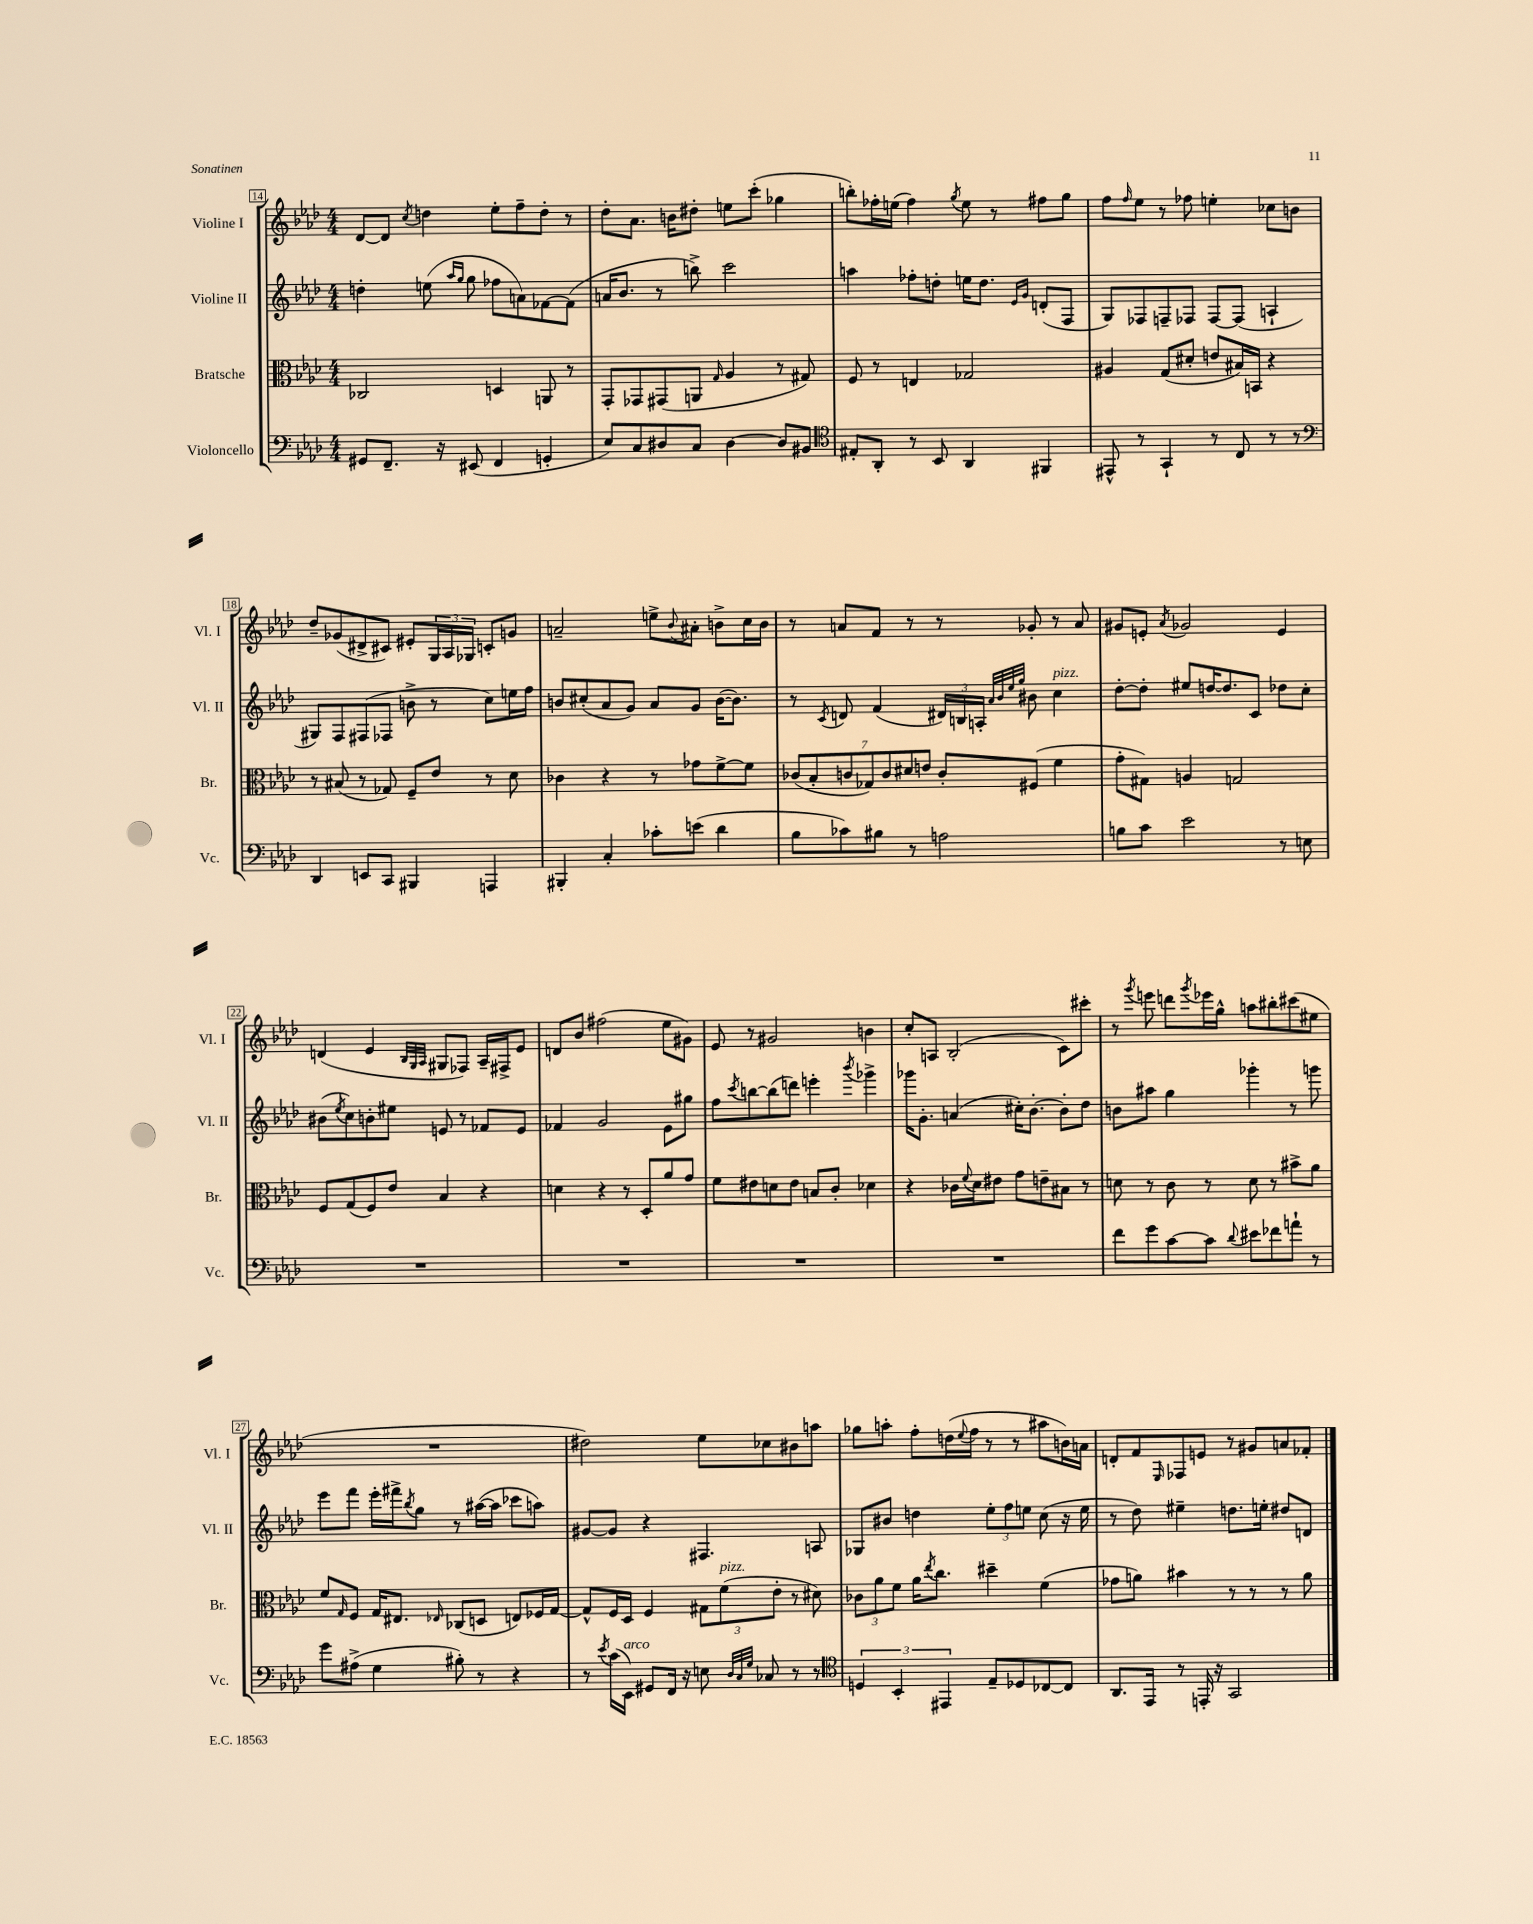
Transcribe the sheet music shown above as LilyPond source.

<<
\new StaffGroup <<
\new Staff = "s0" \with { instrumentName = "Violine I" shortInstrumentName = "Vl. I" } {
    \clef treble \key aes \major \numericTimeSignature \time 4/4
    des'8~ des'8 \acciaccatura { c''8 } d''4 ees''8-. f''8-- d''8-. r8 |
    des''8-. aes'8. b'16 dis''8-. e''8 c'''8-.( ges''4 |
    b''8-.) fes''16-. e''16( fes''4) \acciaccatura { g''8 } e''8 r8 fis''8 g''8 |
    f''8 \grace { f''16 } ees''8 r8 fes''8 e''4-. ces''8 b'8 |
    des''8-- ges'8( dis'8-> cis'8) eis'8-. \tuplet 3/2 { g16 aes16 ges16 } c'8-. g'8 |
    a'2-- e''8-> \appoggiatura { bes'8 } ais'8-. b'8-> c''16 b'16 |
    r8 a'8 f'8 r8 r8 ges'8-. r8 a'8 |
    gis'8 e'8-. \acciaccatura { aes'8 } ges'2 e'4 |
    d'4( ees'4 \grace { bes32 g32 aes32 } gis8 fes8) aes16-- fis16-> ees'8 |
    d'8 bes'8 fis''2( ees''8 gis'8) |
    ees'8 r8 gis'2 b'4 |
    c''8-. a8 bes2-.( c'8) cis'''8-. |
    r8 \acciaccatura { g'''8 } e'''8 d'''8 \acciaccatura { g'''8 } ees'''16 g''16-^ a''8 bis''8-. cis'''8( eis''8 |
    R1 |
    dis''2) ees''8 ces''8 bis'8 a''8 |
    ges''8 a''8-. f''8-. d''16( \appoggiatura { ees''8 } f''16 r8 r8 ais''8 b'16) a'16 |
    d'8-. f'8 \grace { ees16 } fes8 e'8 r8 gis'8 a'8 fes'8-. \bar "|." |
}
\new Staff = "s1" \with { instrumentName = "Violine II" shortInstrumentName = "Vl. II" } {
    \clef treble \key aes \major \numericTimeSignature \time 4/4
    d''4-. e''8( \grace { aes''16 g''16 } g''8 fes''8 a'8) fes'8~ fes'8( |
    a'16 bes'8. r8 b''8->) c'''2 |
    a''4 fes''8-. d''8-. e''16 d''8. \grace { ees'16 g'16 } d'8-.( f8 |
    g8) fes8 f8-- fes8 fes8~ fes8( a4-! |
    gis8) f8 fis8( fes8 b'8-> r8 c''8) e''16 f''16 |
    b'8 cis''8-.( aes'8 g'8) aes'8 g'8 b'16~( b'8.) |
    r8 \acciaccatura { c'8 } d'8 f'4( \tuplet 3/2 { dis'16) b16 a16-. } \grace { aes'32 bes'32 ees''32 g''32 } bis'8 c''4^\markup { \italic "pizz." } |
    des''8~-. des''8-. eis''8 d''16~ d''8. c'8 des''8 c''8-. |
    bis'8( \acciaccatura { ees''8 } c''8) b'8-. eis''8 e'8 r8 fes'8 e'8 |
    fes'4 g'2 ees'8 gis''8 |
    f''8 \acciaccatura { c'''8 } b''8~ b''8( d'''8) e'''4-. \acciaccatura { bes'''8 } ges'''4-> |
    ges'''16 g'8.-. a'4( cis''16-.) bes'8.~-. bes'8-. des''8 |
    b'8 ais''8 g''4 ges'''4-. r8 g'''8 |
    ees'''8 f'''8 ees'''16-. fis'''16-> \acciaccatura { bes''8 } g''8 r8 ais''16~( ais''16 ces'''8 a''8) |
    gis'8~ gis'8 r4 fis4. a8 |
    ges8 bis'8 d''4 \tuplet 3/2 { ees''8-. f''8 e''8 } c''8( r16 e''16 |
    r8 des''8) eis''4-- d''8. e''16-. dis''8 d'8 \bar "|." |
}
\new Staff = "s2" \with { instrumentName = "Bratsche" shortInstrumentName = "Br." } {
    \clef alto \key aes \major \numericTimeSignature \time 4/4
    ces2 d4 a,8 r8 |
    g,8-. ges,8 gis,8( a,8 \grace { g16 } aes4 r8 gis8) |
    f8 r8 e4 ges2 |
    ais4 g8( dis'8-. e'8 bis16) b,16 r4 |
    r8 bis8( r8 ges8) f8-- ees'8 r8 des'8 |
    ces'4 r4 r8 ges'8 f'8~-> f'8 |
    \tuplet 7/4 { ces'8( bes8-. c'8 ges8) c'8 dis'8 e'8 } c'8-. fis8( f'4 |
    g'8-. gis8) a4 g2 |
    f8 g8( f8) ees'8 bes4 r4 |
    d'4 r4 r8 des8-. aes'8 g'8 |
    f'8 eis'8 d'8 eis'8 b8 c'8-. des'4 |
    r4 ces'16 \appoggiatura { f'8 } des'16 eis'8 g'8 e'8-- bis8 r8 |
    d'8 r8 c'8 r8 d'8 r8 bis'8-> aes'8 |
    f'8 \grace { g16 } f8 g16 eis8. \grace { ees16 } ces8( d8 e8) fes16 g16~ |
    g8-^ f16 des16 f4 \tuplet 3/2 { gis8 f'8^\markup { \italic "pizz." }( ees'8-. } r8 dis'8) |
    \tuplet 3/2 { ces'8 aes'8 f'8 } aes'16 \acciaccatura { ees''8 } c''8. dis''4-- f'4( |
    ges'8 a'8) bis'4 r8 r8 r8 a'8 \bar "|." |
}
\new Staff = "s3" \with { instrumentName = "Violoncello" shortInstrumentName = "Vc." } {
    \clef bass \key aes \major \numericTimeSignature \time 4/4
    gis,8 f,8.-- r16 eis,8( f,4 g,4-. |
    ees8) c8 dis8 c8 dis4~ dis8 bis,8 |
    \clef tenor eis8-. aes,8-. r8 bes,8 aes,4 fis,4 |
    eis,8-^ r8 g,4-! r8 c8 r8 r8 |
    \clef bass des,4 e,8 c,8 bis,,4 a,,4 |
    bis,,4-. c4-. ces'8-. e'8( des'4 |
    bes8 ces'8) bis8 r8 a2 |
    b8 c'8 ees'2 r8 e8 |
    R1 |
    R1 |
    R1 |
    R1 |
    f'8 g'8 c'8~ c'8 \appoggiatura { des'8 } eis'8 fes'8 a'8-! r8 |
    g'8 ais8->( g4 bis8-.) r8 r4 |
    r8 \acciaccatura { ees'8 } c'16( ees,16^\markup { \italic "arco" }) gis,8 f,16 r16 e8 \grace { des32 c32 g32 } ces8 r8 r8 |
    \clef tenor \tuplet 3/2 { d4 bes,4-. eis,4 } ees8-- des8 ces8~ ces8 |
    aes,8. ees,16 r8 e,16-. r16 g,2 \bar "|." |
}
>>
>>
\layout { \context { \Score currentBarNumber = #14 \override BarNumber.stencil = #(make-stencil-boxer 0.1 0.3 ly:text-interface::print) } }
